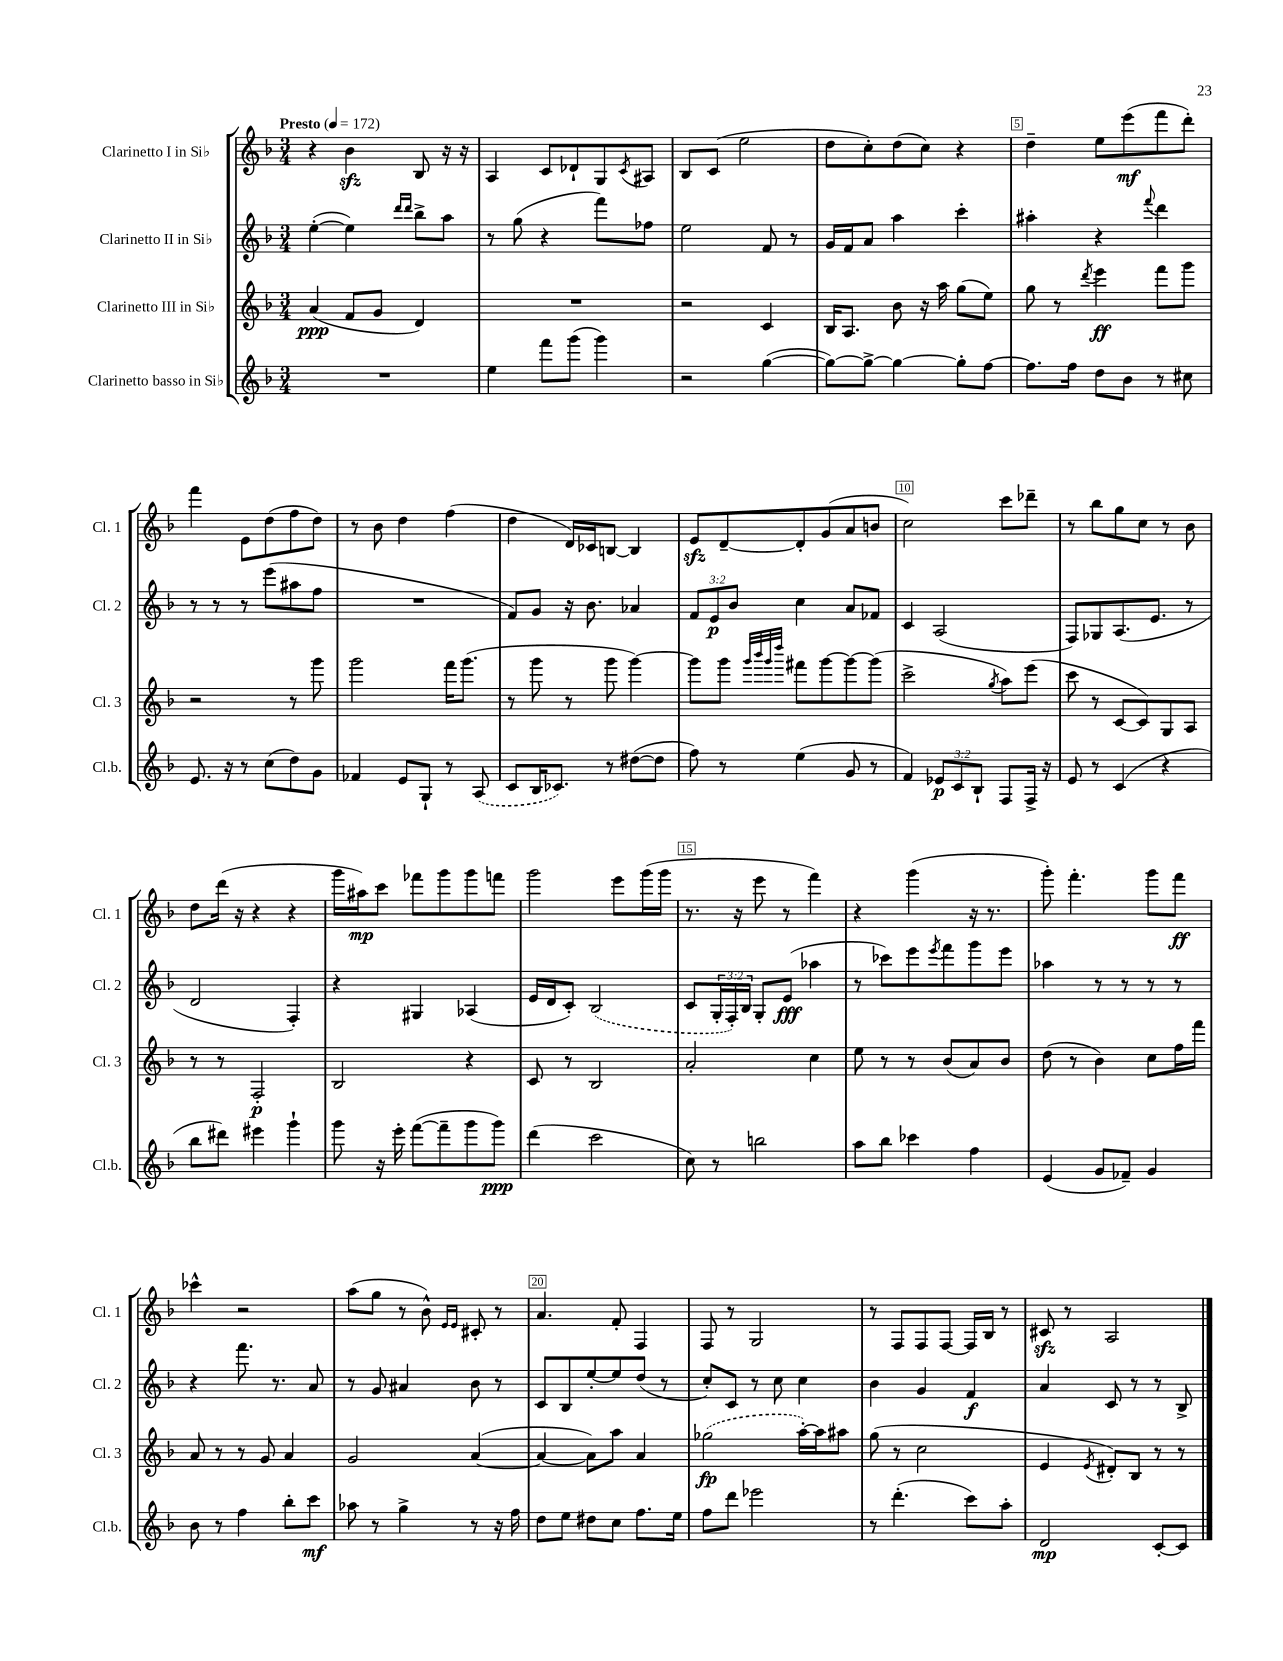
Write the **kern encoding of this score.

**kern	**kern	**kern	**kern
*staff4	*staff3	*staff2	*staff1
*clefG2	*clefG2	*clefG2	*clefG2
*k[b-]	*k[b-]	*k[b-]	*k[b-]
*M3/4	*M3/4	*M3/4	*M3/4
*MM172	*MM172	*MM172	*MM172
2.r	(4a/	([4ee'\	4r
.	8f/L	4ee\])	4b-\
.	8g/J	.	.
.	.	16qqddd/LL	.
.	.	16qqddd/JJ	.
.	4d/)	8bb-^\L	8B-/
.	.	8aa\J	16r
.	.	.	16r
=	=	=	=
4ee\	2.r	8r	4A/
.	.	(8gg\	.
8fff\L	.	4r	8c/L
(8ggg\J	.	.	8d-`/
4ggg\)	.	8fff\L)	8G/
.	.	.	8qc/
.	.	8ff-\J	8A#/J
=	=	=	=
2r	2r	2ee\	8B-/L
.	.	.	(8c/J
.	.	.	2ee\
([4gg\	4c/	8f/	.
.	.	8r	.
=	=	=	=
8gg\_L)	16B-/LK	16g/LL	8dd\L
.	8.A/J	16f/J	.
8gg^\_J	.	8a/J	8cc'\)
4gg\_	8b-\	4aa\	(8dd\
.	16r	.	8cc\J)
.	16aa\	.	.
8gg'\]L	(8gg\L	4ccc'\	4r
[8ff\J	8ee\J)	.	.
=	=	=	=
8.ff\]L	8gg\	4aa#'\	4dd~\
.	8r	.	.
16ff\Jk	.	.	.
.	8qddd/	.	.
8dd\L	4eee\	4r	8ee\L
8b-\J	.	.	(8eee\
.	.	8qqfff/	.
8r	8fff\L	4ddd\	8fff\
8cc#\	8ggg\J	.	8ddd'\J)
=	=	=	=
8.e/	2r	8r	4fff\
.	.	8r	.
16r	.	.	.
8r	.	8r	8e\L
(8cc\L	.	(8eee\L	(8dd\
8dd\)	8r	8aa#\	8ff\
8g\J	8ggg\	8ff\J	8dd\J)
=	=	=	=
4f-/	2ggg\	2.r	8r
.	.	.	8b-\
8e/L	.	.	4dd\
8G`/J	.	.	.
8r	16fff\LK	.	(4ff\
.	(8.ggg\J	.	.
(8A/	.	.	.
=	=	=	=
8c/L	8r	8f/L)	4dd\
16B-/K	8ggg\	8g/J	.
8.c-/J)	.	.	.
.	8r	16r	16d/LL)
.	.	8.b-\	16c-/J
8r	8ggg\	.	[8B/J
([8dd#\L	[4ggg\)	4a-/	4B/]
8dd#\]J	.	.	.
=	=	=	=
8ff\)	8ggg\]L	12f/L	8e/L
.	.	12e/	.
8r	8ggg\J	.	[8d~/
.	.	12b-/J	.
.	32qqggg/LLL	.	.
.	32qqbbb-/	.	.
.	32qqggg/	.	.
.	32qqdddd/JJJ	.	.
(4ee\	8fff#\L	4cc\	8d'/]
.	[8ggg\	.	(8g/
8g/	8ggg\_	8a/L	8a/
8r	(8ggg\]J	8f-/J	8b/J
=	=	=	=
4f/)	2ccc^\	4c/	2cc\)
12e-/L	.	(2A/	.
12c/	.	.	.
12B-`/J	.	.	.
.	8qgg/	.	.
8F/L	8aa\L)	.	8ccc\L
16F^/Jk	(8eee\J	.	8ddd-~\J
16r	.	.	.
=	=	=	=
8e/	8ccc\	8F/L)	8r
8r	8r	8G-/	8bb-\L
(4c/	[8c/L	(8.A/	8gg\
.	8c/])	.	8cc\J
.	.	8.e/J	.
4r	8G/	.	8r
.	8A/J	8r	8b-\
=	=	=	=
8bb-\L	8r	2d/	8dd\L
8ddd#\J)	8r	.	(16ddd\Jk
.	.	.	16r
4eee#\	2F'/	.	4r
4ggg`\	.	4F'/)	4r
=	=	=	=
8ggg\	2B-/	4r	16ggg\LL
.	.	.	16aa#\J)
16r	.	.	8ccc\J
16eee'\	.	.	.
([8fff\L	.	4G#/	8fff-\L
8fff~\]	.	.	8ggg\
8ggg\	4r	(4A-/	8ggg\
8ggg\J)	.	.	8fff\J
=	=	=	=
(4ddd\	8c/	16e/LL	2ggg\
.	.	16d/J	.
.	8r	8c'/J)	.
2ccc\	2B-/	(2B-/	.
.	.	.	8eee\L
.	.	.	(16ggg\L
.	.	.	16ggg\JJ
=	=	=	=
8cc\)	2a'/	8c/L	8.r
8r	.	24G'/L	.
.	.	24F'/)	.
.	.	.	16r
.	.	24B-/JJ	.
2bb\	.	8G'/L	8eee\
.	.	(8e/J	8r
.	4cc\	4aa-\	4fff\)
=	=	=	=
8aa\L	8ee\	8r	4r
8bb-\J	8r	8ccc-\L)	.
4ccc-\	8r	8eee\	(4ggg\
.	.	8qeee/	.
.	(8b-/L	8fff\	.
4ff\	8a/)	8ggg\	16r
.	.	.	8.r
.	8b-/J	8eee\J	.
=	=	=	=
(4e/	(8dd\	4aa-\	8ggg'\)
.	8r	.	4.fff'\
8g/L	4b-\)	8r	.
8f-~/J)	.	8r	.
4g/	8cc\L	8r	8ggg\L
.	16ff\L	8r	8fff\J
.	16fff\JJ	.	.
=	=	=	=
8b-\	8a/	4r	4ccc-^^\
8r	8r	.	.
4ff\	8r	8.fff\	2r
.	8g/	.	.
.	.	8.r	.
8bb-'\L	4a/	.	.
8ccc\J	.	8a/	.
=	=	=	=
8aa-\	2g/	8r	(8aa\L
8r	.	8g/	8gg\J
4gg^\	.	4a#/	8r
.	.	.	8b-^^\)
.	.	.	16qqe/LL
.	.	.	16qqe/JJ
8r	([4a/	8b-\	8c#'/
16r	.	8r	8r
16ff\	.	.	.
=	=	=	=
8dd\L	4a/_	8c/L	4.a/
8ee\J	.	8B-/	.
8dd#\L	8a\]L)	[8ee'/	.
8cc\J	8aa\J	8ee/]	8f'/
8.ff\L	4a/	(8dd/J	4F/
.	.	8r	.
16ee\Jk	.	.	.
=	=	=	=
8ff\L	(2gg-\	8cc'/L)	8F/
8ddd\J	.	8c/J	8r
2eee-\	.	8r	2G/
.	.	8cc\	.
.	[16aa'\LL)	4cc\	.
.	16aa\]J	.	.
.	8aa#\J	.	.
=	=	=	=
8r	(8gg\	4b-\	8r
(4.ddd'\	8r	.	8F/L
.	2cc\	4g/	8F/
.	.	.	[8F/J
8ccc\L)	.	4f/	16F/]LL
.	.	.	16B-/JJ
8aa'\J	.	.	8r
=	=	=	=
2d/	4e/	4a/	8c#/
.	.	.	8r
.	8qe/	.	.
.	8d#'/L)	8c/	2A/
.	8B-/J	8r	.
[8c'/L	8r	8r	.
8c/]J	8r	8B-^/	.
==	==	==	==
*-	*-	*-	*-
